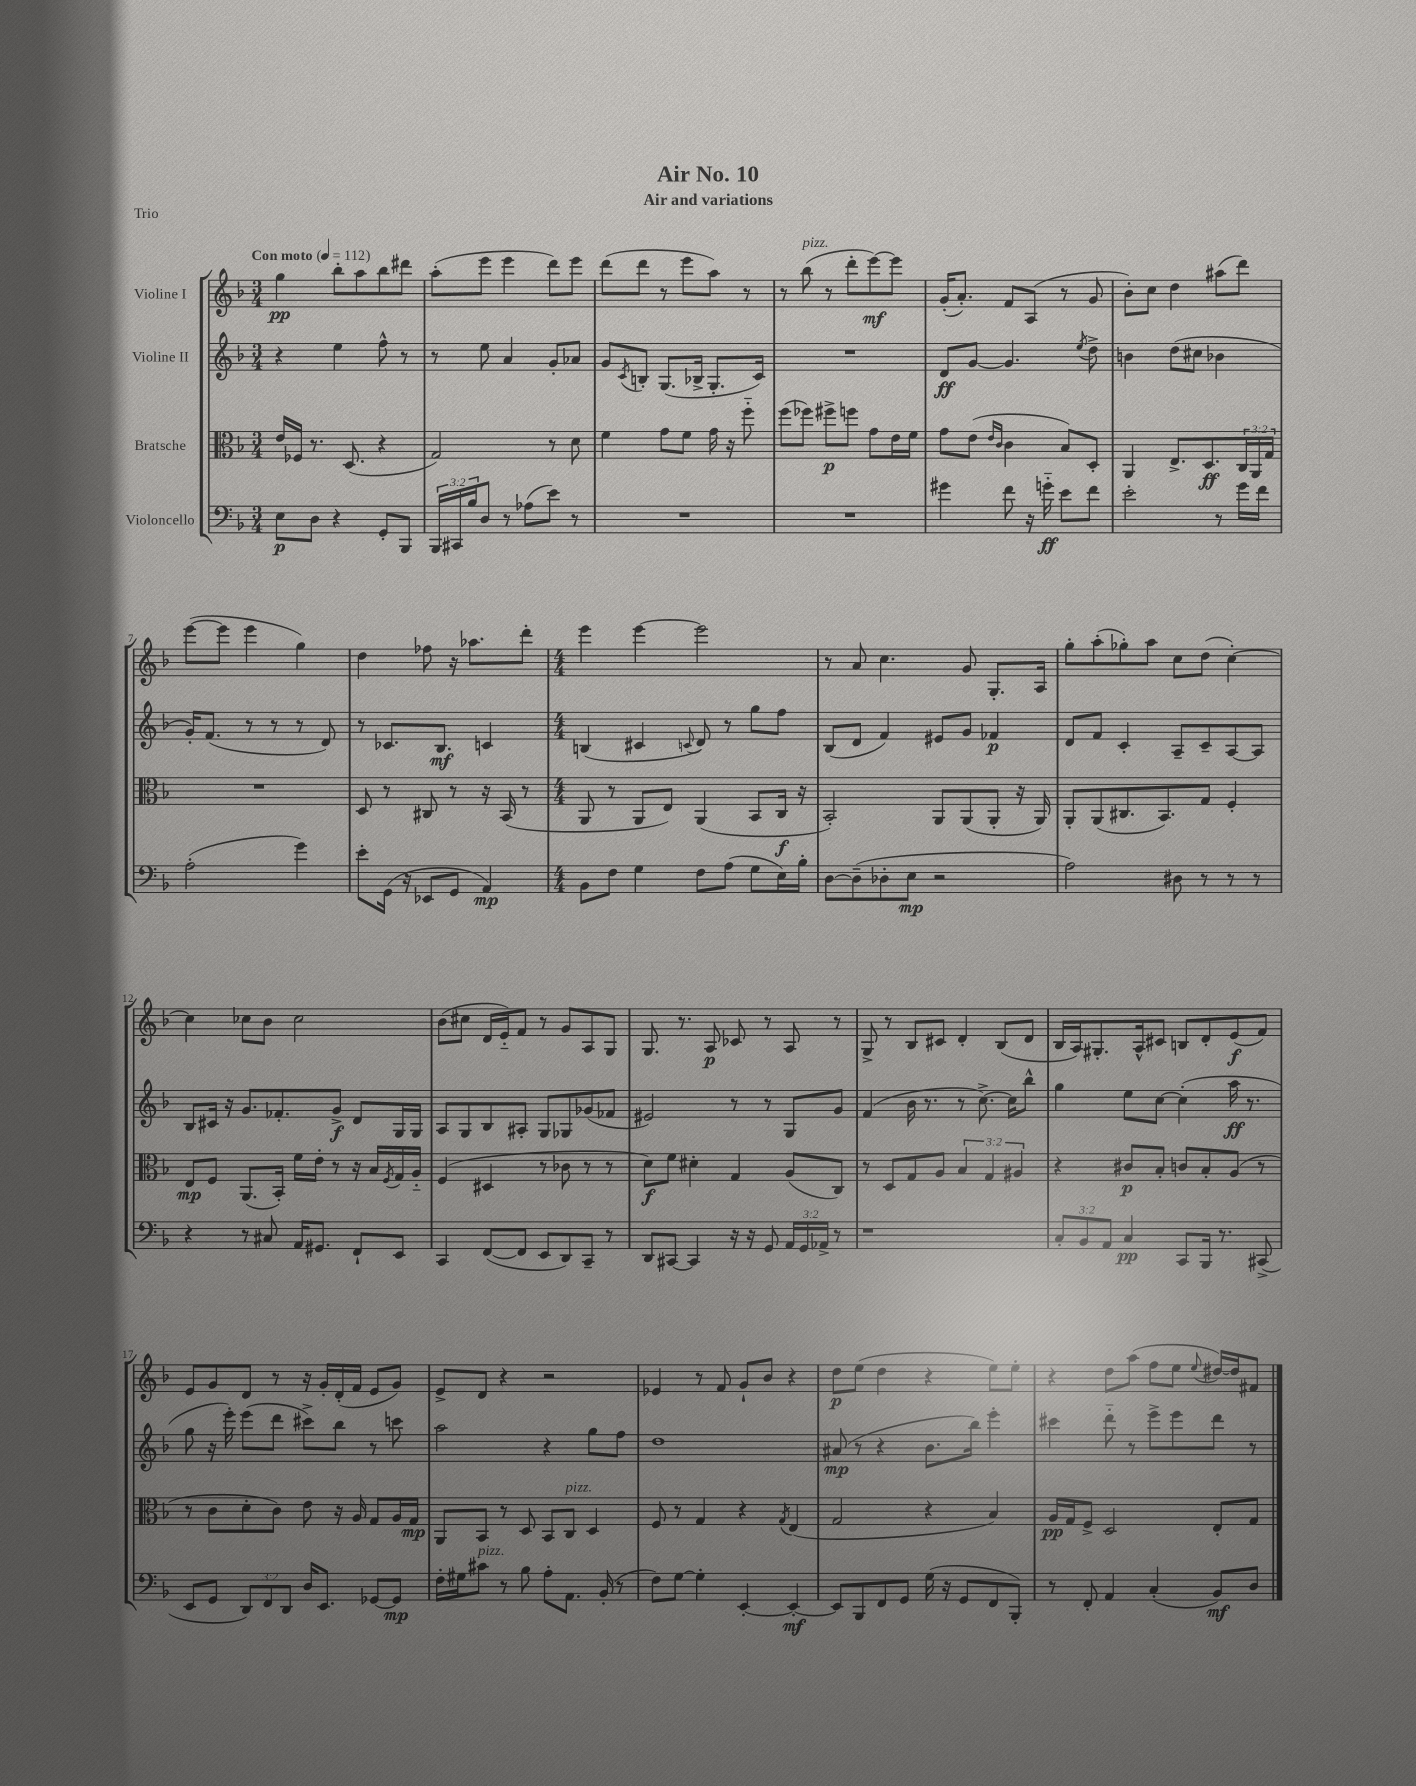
\header { title = "Air No. 10" subtitle = "Air and variations" piece = "Trio" }
<<
\new StaffGroup <<
\new Staff = "s0" \with { instrumentName = "Violine I" } {
    \clef treble \key f \major \numericTimeSignature \time 3/4 \tempo "Con moto" 4 = 112
    g''4\pp bes''8-. a''8 bes''8 dis'''8 |
    a''8-.( e'''8 e'''4 d'''8) e'''8 |
    d'''8( d'''8 r8 e'''8 a''8) r8 |
    r8 bes''8^\markup { \italic "pizz." }( r8 d'''8-. e'''8~\mf) e'''8 |
    g'16-.( a'8.-.) f'8 a8( r8 g'8 |
    bes'8-.) c''8 d''4 ais''8( d'''8) |
    e'''8~( e'''8 e'''4 g''4) |
    d''4 fes''8 r16 aes''8. d'''8-. |
    \numericTimeSignature \time 4/4 e'''4 e'''4~ e'''2 |
    r8 a'8 c''4. g'8 g8.-. a16 |
    g''8-. a''8-.( ges''8-.) a''8 c''8 d''8( c''4~-.) |
    c''4 ces''8 bes'8 ces''2 |
    bes'8( cis''8 d'16 e'16-_) f'8 r8 g'8 a8 g8 |
    g8. r8. a8\p ces'8 r8 a8 r8 |
    g8-> r8 bes8 cis'8 d'4-. bes8( d'8 |
    bes16 a16) gis8.-. a16-^ cis'8 b8 d'8-. e'8\f( f'8) |
    e'8 g'8 d'8 r8 r16 g'16-. d'16-.( f'16 e'8 g'8) |
    e'8-> d'8 r4 r2 |
    ees'4 r8 f'8 g'8-! bes'8 r4 |
    d''8\p e''8( d''4 r4 e''8) e''8-. |
    r4 d''8 a''8( f''8 e''8 \appoggiatura { e''8 } dis''16~) dis''16 fis'8 \bar "|." |
}
\new Staff = "s1" \with { instrumentName = "Violine II" } {
    \clef treble \key f \major \numericTimeSignature \time 3/4
    r4 e''4 f''8-^ r8 |
    r8 e''8 a'4 g'8-. aes'8 |
    g'8 \acciaccatura { c'8 } b8-. g8.( bes16-> g8.-. c'16) |
    R2. |
    d'8\ff g'8~ g'4. \acciaccatura { e''8 } d''8-> |
    b'4 d''8( cis''8 bes'4 |
    g'16-.) f'8.( r8 r8 r8 d'8) |
    r8 ces'8. bes8.\mf c'4 |
    \numericTimeSignature \time 4/4 b4( cis'4 \appoggiatura { c'8 } d'8) r8 g''8 f''8 |
    bes8( d'8 f'4) eis'8 g'8 fes'4\p |
    d'8 f'8 c'4-. a8-- c'8-- a8~ a8 |
    bes8 cis'16 r16 g'8. fes'8.-. g'8->\f d'8 g16 g16 |
    a8 g8 bes8 ais8-. g8 ges8 ges'8( fes'8 |
    eis'2) r8 r8 g8 g'8 |
    f'4( bes'16 r8. r8 c''8.~->) c''16 bes''8-^ |
    g''4 e''8 c''8~ c''4-.( a''16\ff r8. |
    g''8 r16 e'''16-.) e'''8( d'''8 cis'''8->) bes''8 r8 c'''8 |
    a''2 r4 g''8 f''8 |
    d''1 |
    ais'8\mp( r8 r4 bes'8. bes''16) e'''4-. |
    cis'''4 d'''8-_ r8 e'''8-> e'''8 d'''8 r8 \bar "|." |
}
\new Staff = "s2" \with { instrumentName = "Bratsche" } {
    \clef alto \key f \major \numericTimeSignature \time 3/4 \override Staff.TupletNumber.text = #tuplet-number::calc-fraction-text
    e'16 fes16 r8. d8.( r4 |
    g2) r8 d'8 |
    f'4 g'8 f'8 g'16 r16 f''8-_ |
    f''8( fes''8) fis''8->\p f''8 g'8 e'16 f'16 |
    g'8 e'8( \grace { e'16 c'16 } c'4 bes8) d8-. |
    a,4 e8.-> d8.\ff \tuplet 3/2 { c16 a,16 g16 } |
    R2. |
    d8 r8 cis8 r8 r16 bes,16( r8 |
    \numericTimeSignature \time 4/4 a,8 r8 a,8 e8) a,4( bes,8 c16\f r16 |
    bes,2-.) a,8 a,8( a,8-. r16 a,16) |
    a,8-. a,8( cis8. bes,8.) g8 f4-. |
    e8\mp f8 a,8.( bes,16-.) f'16 e'16-. r8 r16 bes16 \acciaccatura { f8 } g16 a16-_ |
    f4( dis4 r8 ces'8 r8 r8 |
    d'8\f) f'8 dis'4-. g4 a8( c8) |
    r8 d8 g8 a8 \tuplet 3/2 { bes4 g4 ais4 } |
    r4 cis'8\p bes8-. c'8 bes8-. a8( r8 |
    r8 c'8 d'8-. c'8) e'8 r16 a16 g8 a16 g16\mp |
    a,8 bes,8 r8 d8 bes,8 c8^\markup { \italic "pizz." } d4 |
    f8 r8 g4 r4 \acciaccatura { g8 } e4( |
    g2 r4 bes4) |
    a16\pp g16 f8-> d2 e8-. g8 \bar "|." |
}
\new Staff = "s3" \with { instrumentName = "Violoncello" } {
    \clef bass \key f \major \numericTimeSignature \time 3/4 \override Staff.TupletNumber.text = #tuplet-number::calc-fraction-text
    e8\p d8 r4 g,8-. bes,,8 |
    \tuplet 3/2 { bes,,16 cis,16 bes16 } d8 r8 aes8( e'8) r8 |
    R2. |
    R2. |
    gis'4 f'8 r16 g'16-_\ff e'8 f'8 |
    e'2-. r8 g'16 f'16 |
    a2-.( g'4) |
    e'8-. g,16( r16 ees,8 g,8 a,4\mp) |
    \numericTimeSignature \time 4/4 bes,8 f8 g4 f8 a8( g8 e16) bes16-. |
    d8~ d8--( des8-. e8\mp r2 |
    a2) dis8 r8 r8 r8 |
    r4 r8 cis8 a,16 gis,8. f,8-! e,8 |
    c,4 f,8~( f,8 e,8 d,8) c,8-- r8 |
    d,8 cis,8~ cis,4 r16 r16 g,8 \tuplet 3/2 { a,16 g,16 aes,16-> } r8 |
    r1 |
    \tuplet 3/2 { c8-. bes,8 a,8 } c4\pp c,8 bes,,16 r8. cis,8->( |
    e,8 g,8 \tuplet 3/2 { d,8) f,8 d,8 } d16 e,8. ges,8~ ges,8\mp |
    f16-. gis16 cis'8^\markup { \italic "pizz." } r8 bes8 a8-. a,8. bes,16-.( r8 |
    f8) g8~ g4-. e,4~-. e,4~-.\mf |
    e,8 bes,,8 f,8 g,8 g16( r16 g,8 f,8 bes,,8-.) |
    r8 f,8-. a,4 c4-.( bes,8\mf) d8 \bar "|." |
}
>>
>>
